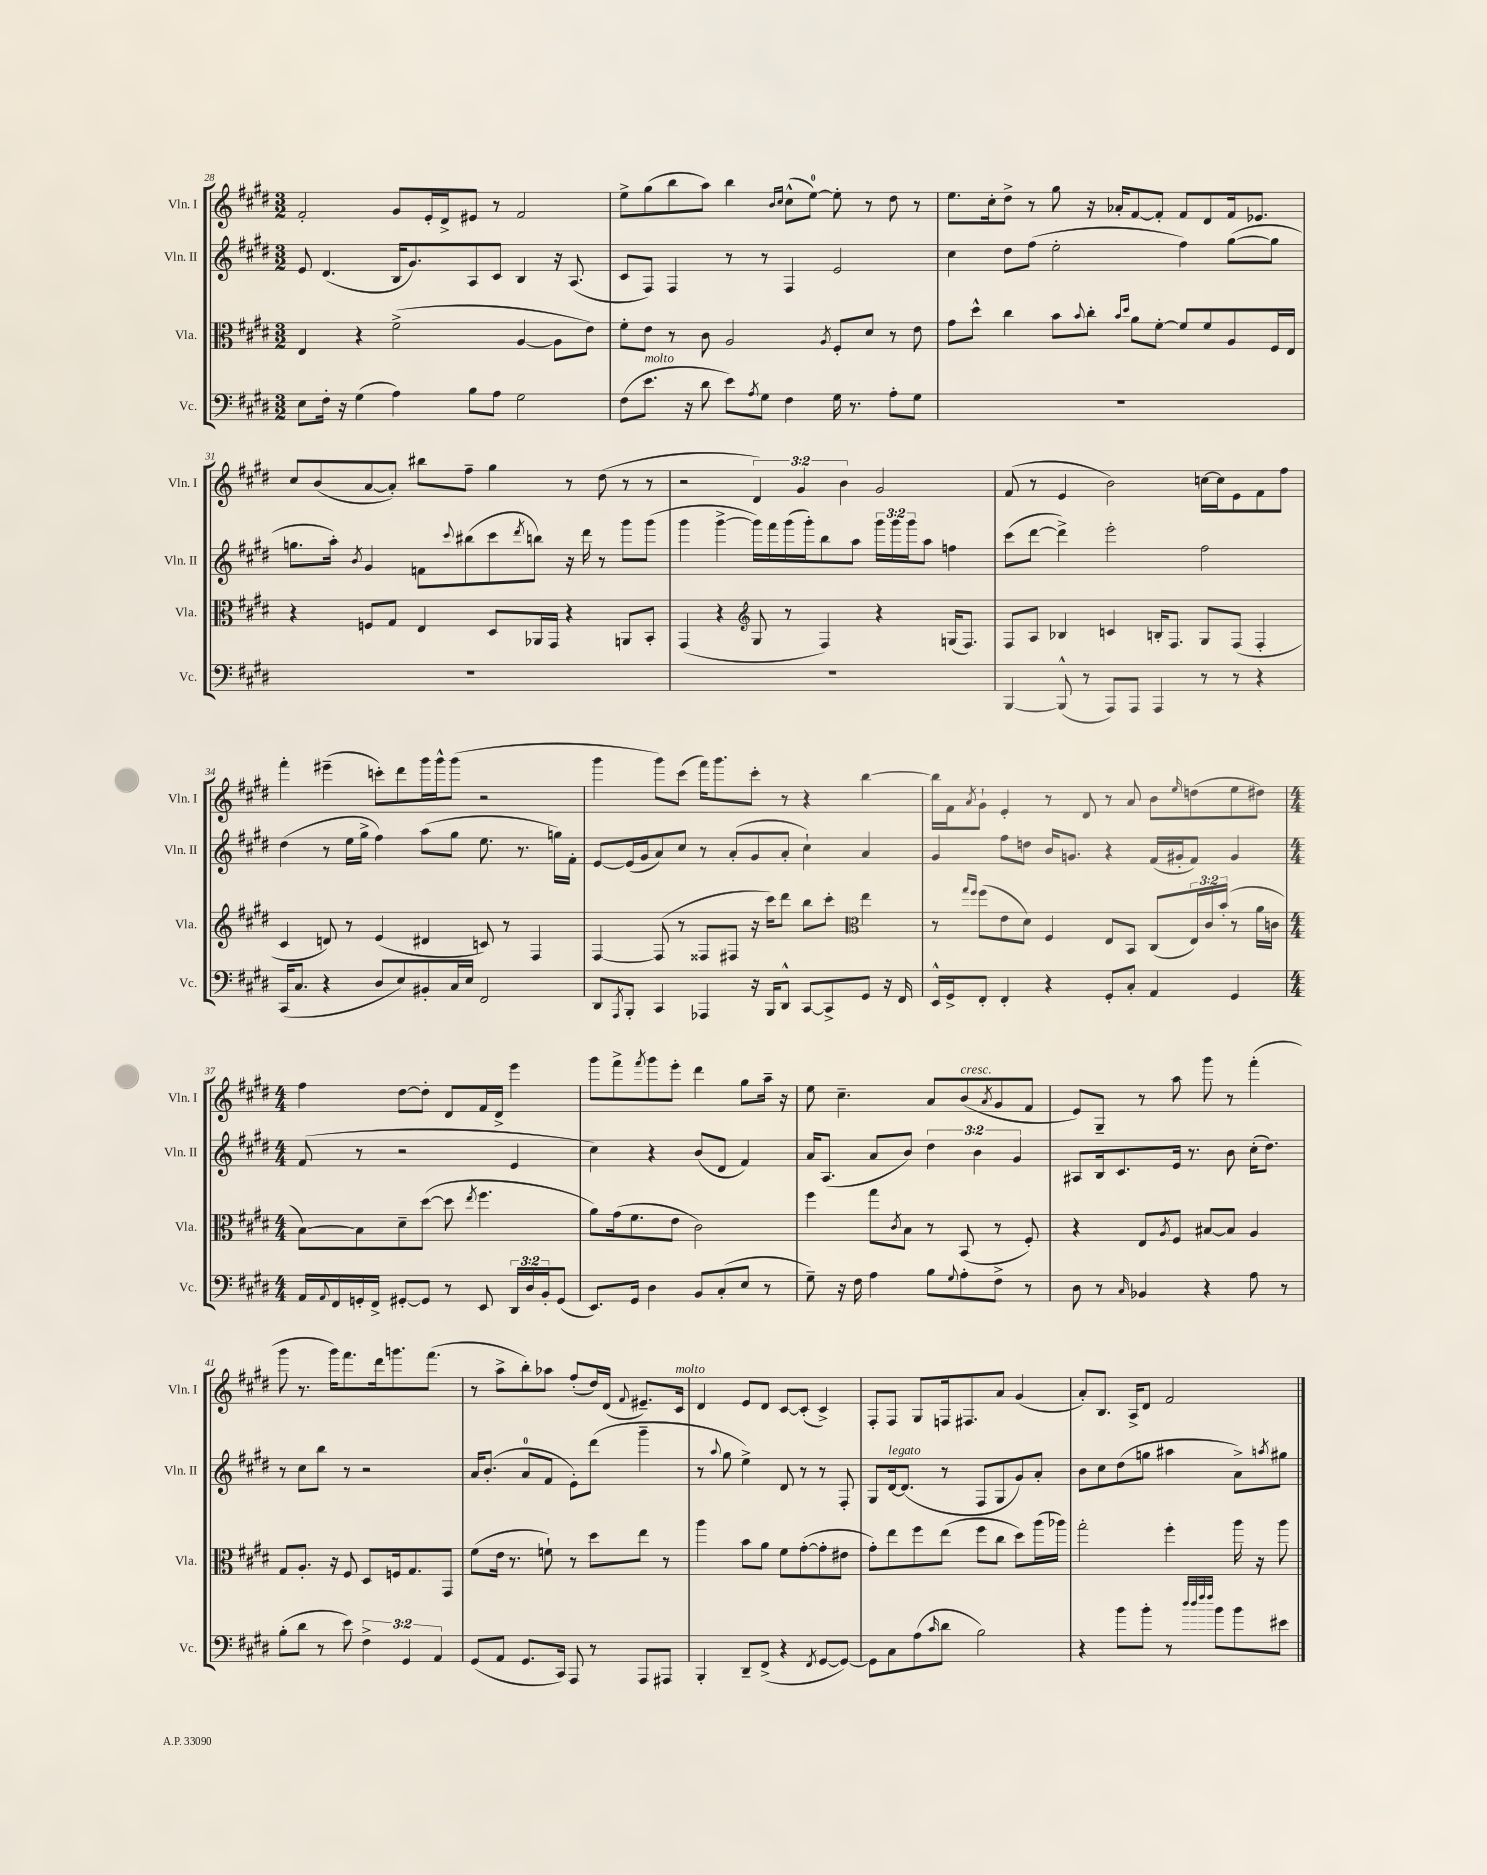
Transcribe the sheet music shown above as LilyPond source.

<<
\new StaffGroup <<
\new Staff = "s0" \with { instrumentName = "Vln. I" shortInstrumentName = "Vln. I" } {
    \clef treble \key e \major \numericTimeSignature \time 3/2 \override Staff.TupletNumber.text = #tuplet-number::calc-fraction-text
    fis'2-. gis'8 e'16-. dis'16-> eis'8 r8 fis'2 |
    e''8-> gis''8( b''8 a''8) b''4 \grace { b'16 cis''16 } cis''8-^( e''8-0~) e''8-. r8 dis''8 r8 |
    e''8. cis''16-. dis''8-> r8 gis''8 r16 aes'16-. fis'8~ fis'8-. fis'8 dis'8 fis'16 ees'8. |
    cis''8 b'8( a'8~ a'8-.) bis''8 fis''8-- gis''4 r8 dis''8( r8 r8 |
    r2 \tuplet 3/2 { dis'4) gis'4 b'4 } gis'2 |
    fis'8( r8 e'4 b'2) c''16~ c''16 e'8 fis'8 fis''8 |
    fis'''4-. eis'''4--( c'''8-.) dis'''8 gis'''16 gis'''16-^ gis'''8( r2 |
    gis'''4 gis'''8) cis'''8( fis'''16) gis'''8. cis'''8-. r8 r4 b''4~ |
    b''16 fis'16 \acciaccatura { a'8 } gis'8-! e'4-. r8 dis'8 r8 a'8 b'8 \grace { e''16 } d''8( e''8 dis''8) |
    \numericTimeSignature \time 4/4 fis''4 dis''8~ dis''8-. dis'8 fis'16 dis'16-> e'''4 |
    gis'''8 fis'''8-> \acciaccatura { fis'''8 } gis'''8 e'''8-. dis'''4 gis''8 a''16-- r16 |
    e''8 cis''4.-- a'8 b'8^\markup { \italic "cresc." }( \acciaccatura { a'8 } gis'8 fis'8 |
    e'8) gis8-- r8 a''8 gis'''8 r8 fis'''4-.( |
    gis'''8 r8. gis'''16) fis'''8. dis'''16 g'''8. fis'''8.( |
    r8 a''8-> b''8-.) aes''8 fis''8-.( dis''16) dis'16( \appoggiatura { fis'8 } eis'8.--) cis'16^\markup { \italic "molto" } |
    dis'4 e'8 dis'8 cis'8~ cis'8-.( cis'4->) |
    fis8-. fis8 gis8 f16 fis8. a'8 gis'4( |
    a'8-.) b8. a16-> dis'8 fis'2 \bar "|." |
}
\new Staff = "s1" \with { instrumentName = "Vln. II" shortInstrumentName = "Vln. II" } {
    \clef treble \key e \major \numericTimeSignature \time 3/2 \override Staff.TupletNumber.text = #tuplet-number::calc-fraction-text
    e'8 dis'4.( b16 gis'8.) a8 cis'8 b4 r16 a8.( |
    cis'8 fis8) fis4 r8 r8 fis4 e'2 |
    cis''4 dis''8 fis''8( e''2-. fis''4) gis''8~( gis''8 |
    g''8. a''16-.) \acciaccatura { b'8 } gis'4 f'8 \appoggiatura { cis'''8 } bis''8( cis'''8 \acciaccatura { dis'''8 } b''8) r16 dis'''16 r8 gis'''8 gis'''8( |
    gis'''4 gis'''4~-> gis'''16) fis'''16 gis'''16( gis'''16-.) b''8 a''8 \tuplet 3/2 { gis'''16 gis'''16 gis'''16 } a''8 f''4 |
    cis'''8( dis'''8~ dis'''4->) e'''2-. fis''2 |
    dis''4( r8 e''16 gis''16-> fis''4) a''8( gis''8 e''8. r8. g''16) fis'16-. |
    e'8~ e'16( gis'16 a'8) cis''8 r8 a'8-.( gis'8 a'8-. cis''4-!) a'4 |
    gis'4 fis''8 d''8 b'16 g'8. r4 fis'16( gis'16-. fis'8) gis'4 |
    \numericTimeSignature \time 4/4 fis'8( r8 r2 e'4 |
    cis''4) r4 b'8( dis'8 fis'4) |
    a'16 a8.( a'8 b'8) \tuplet 3/2 { dis''4 b'4 gis'4 } |
    ais8 b16 cis'8. e'16 r8. b'8 cis''16-.( dis''8.) |
    r8 cis''8 b''8 r8 r2 |
    a'16 b'8.-.( a'8-0 fis'8 e'8-.) dis'''8( gis'''4-- |
    r8 \appoggiatura { a''8 } gis''8 e''4->) dis'8 r8 r8 fis8-. |
    gis8 dis'16~^\markup { \italic "legato" } dis'8.( r8 fis8 gis8 gis'8) a'8-. |
    b'8 cis''8 dis''8( g''8 ais''4 a'8->) \acciaccatura { a''8 } gis''8 \bar "|." |
}
\new Staff = "s2" \with { instrumentName = "Vla." shortInstrumentName = "Vla." } {
    \clef alto \key e \major \numericTimeSignature \time 3/2 \override Staff.TupletNumber.text = #tuplet-number::calc-fraction-text
    e4 r4 fis'2->( a4~ a8 e'8) |
    fis'8-. e'8 r8 cis'8 a2 \acciaccatura { a8 } fis8-. dis'8 r8 e'8 |
    gis'8 dis''8-^ cis''4 b'8 \appoggiatura { b'8 } cis''8-. \grace { b'16 dis''16 } a'8 fis'8~-. fis'8 fis'8 a8 fis16 e16 |
    r4 f8 gis8 e4 dis8 aes,16 gis,16 r4 a,8 b,8-. |
    gis,4( r4 \clef treble gis8 r8 fis4) r4 g16( fis8.) |
    fis8 a8 bes4 c'4 b16-. fis8. gis8 fis8( fis4-. |
    cis'4 d'8) r8 e'4( dis'4 c'8) r8 fis4 |
    fis4~ fis8( r8 fisis8 fis8 r16 cis'''16) dis'''8 b''8 cis'''8-. \clef alto e''4 |
    r8 \grace { gis''16 fis''16 } fis''8( e'8 dis'8) fis4 e8 b,8 cis8( \tuplet 3/2 { e16) cis'16 b'16-.( } r8 a'16 c'16 |
    \numericTimeSignature \time 4/4 b8~) b8 dis'8-- dis''8~( dis''8 \acciaccatura { e''8 } fis''4. |
    a'8) gis'16( fis'8. e'8 cis'2) |
    fis''4 gis''8 \acciaccatura { cis'8 } b8 r8 b,8( r8 fis8-.) |
    r4 e8 \acciaccatura { a8 } fis8 bis8~ bis8 a4 |
    gis8 a8.-. r16 fis8 dis8 f16 gis8. gis,8 |
    fis'8( e'16 r8. f'8-!) r8 dis''8 e''8 r8 |
    a''4 b'8 a'8 fis'8 gis'8~-.( gis'8-. eis'8 |
    gis'8-.) e''8 fis''8 e''8( fis''8 cis''8 dis''8) a''16( aes''16) |
    gis''2-. fis''4-. a''16 r16 a''8 \bar "|." |
}
\new Staff = "s3" \with { instrumentName = "Vc." shortInstrumentName = "Vc." } {
    \clef bass \key e \major \numericTimeSignature \time 3/2 \override Staff.TupletNumber.text = #tuplet-number::calc-fraction-text
    e8 fis16-. r16 gis4( a4) b8 a8 gis2 |
    fis8( e'8.^\markup { \italic "molto" } r16 dis'8 e'8) \acciaccatura { a8 } gis8 fis4 gis16 r8. a8-. gis8 |
    R1. |
    R1. |
    R1. |
    b,,4~ b,,8-^( r8 a,,8) a,,8 a,,4 r8 r8 r4 |
    cis,16( cis8. r4 dis8 e8) bis,8-. cis16 e16 fis,2 |
    dis,8 \acciaccatura { a,,8 } b,,8-. cis,4 aes,,4 r16 b,,16 dis,8-^ cis,8~ cis,8-> gis,8 r16 fis,16 |
    e,16-^ gis,16-> fis,8-. fis,4-. r4 gis,8-. cis8-. a,4 gis,4 |
    \numericTimeSignature \time 4/4 a,16 \appoggiatura { a,8 } fis,16 g,16-. fis,16-> gis,8~-. gis,8 r8 e,8 \tuplet 3/2 { dis,16 dis16 b,16-. } gis,8( |
    e,8.) gis,16 dis4 b,8 cis8-.( e8 r8 |
    gis8--) r16 fis16 a4 b8 \appoggiatura { gis8 } a8-. fis8-> r8 |
    dis8 r8 \grace { cis16 } bes,4 r4 a8 r8 |
    b8-.( dis'8 r8 e'8) \tuplet 3/2 { fis4-> gis,4 a,4 } |
    gis,8( a,8 gis,8. cis,16) a,,8 r8 a,,8 ais,,8 |
    b,,4-. dis,8-- fis,8->( r4 \acciaccatura { fis,8 } gis,8~ gis,8~) |
    gis,8 cis8 a8( \grace { cis'16 } dis'8 b2) |
    r4 b'8 b'8-. r8 \grace { dis''32 dis''32 fis''32 fis''32 } b'8 b'8 eis'8 \bar "|." |
}
>>
>>
\layout { \context { \Score currentBarNumber = #28 } }
